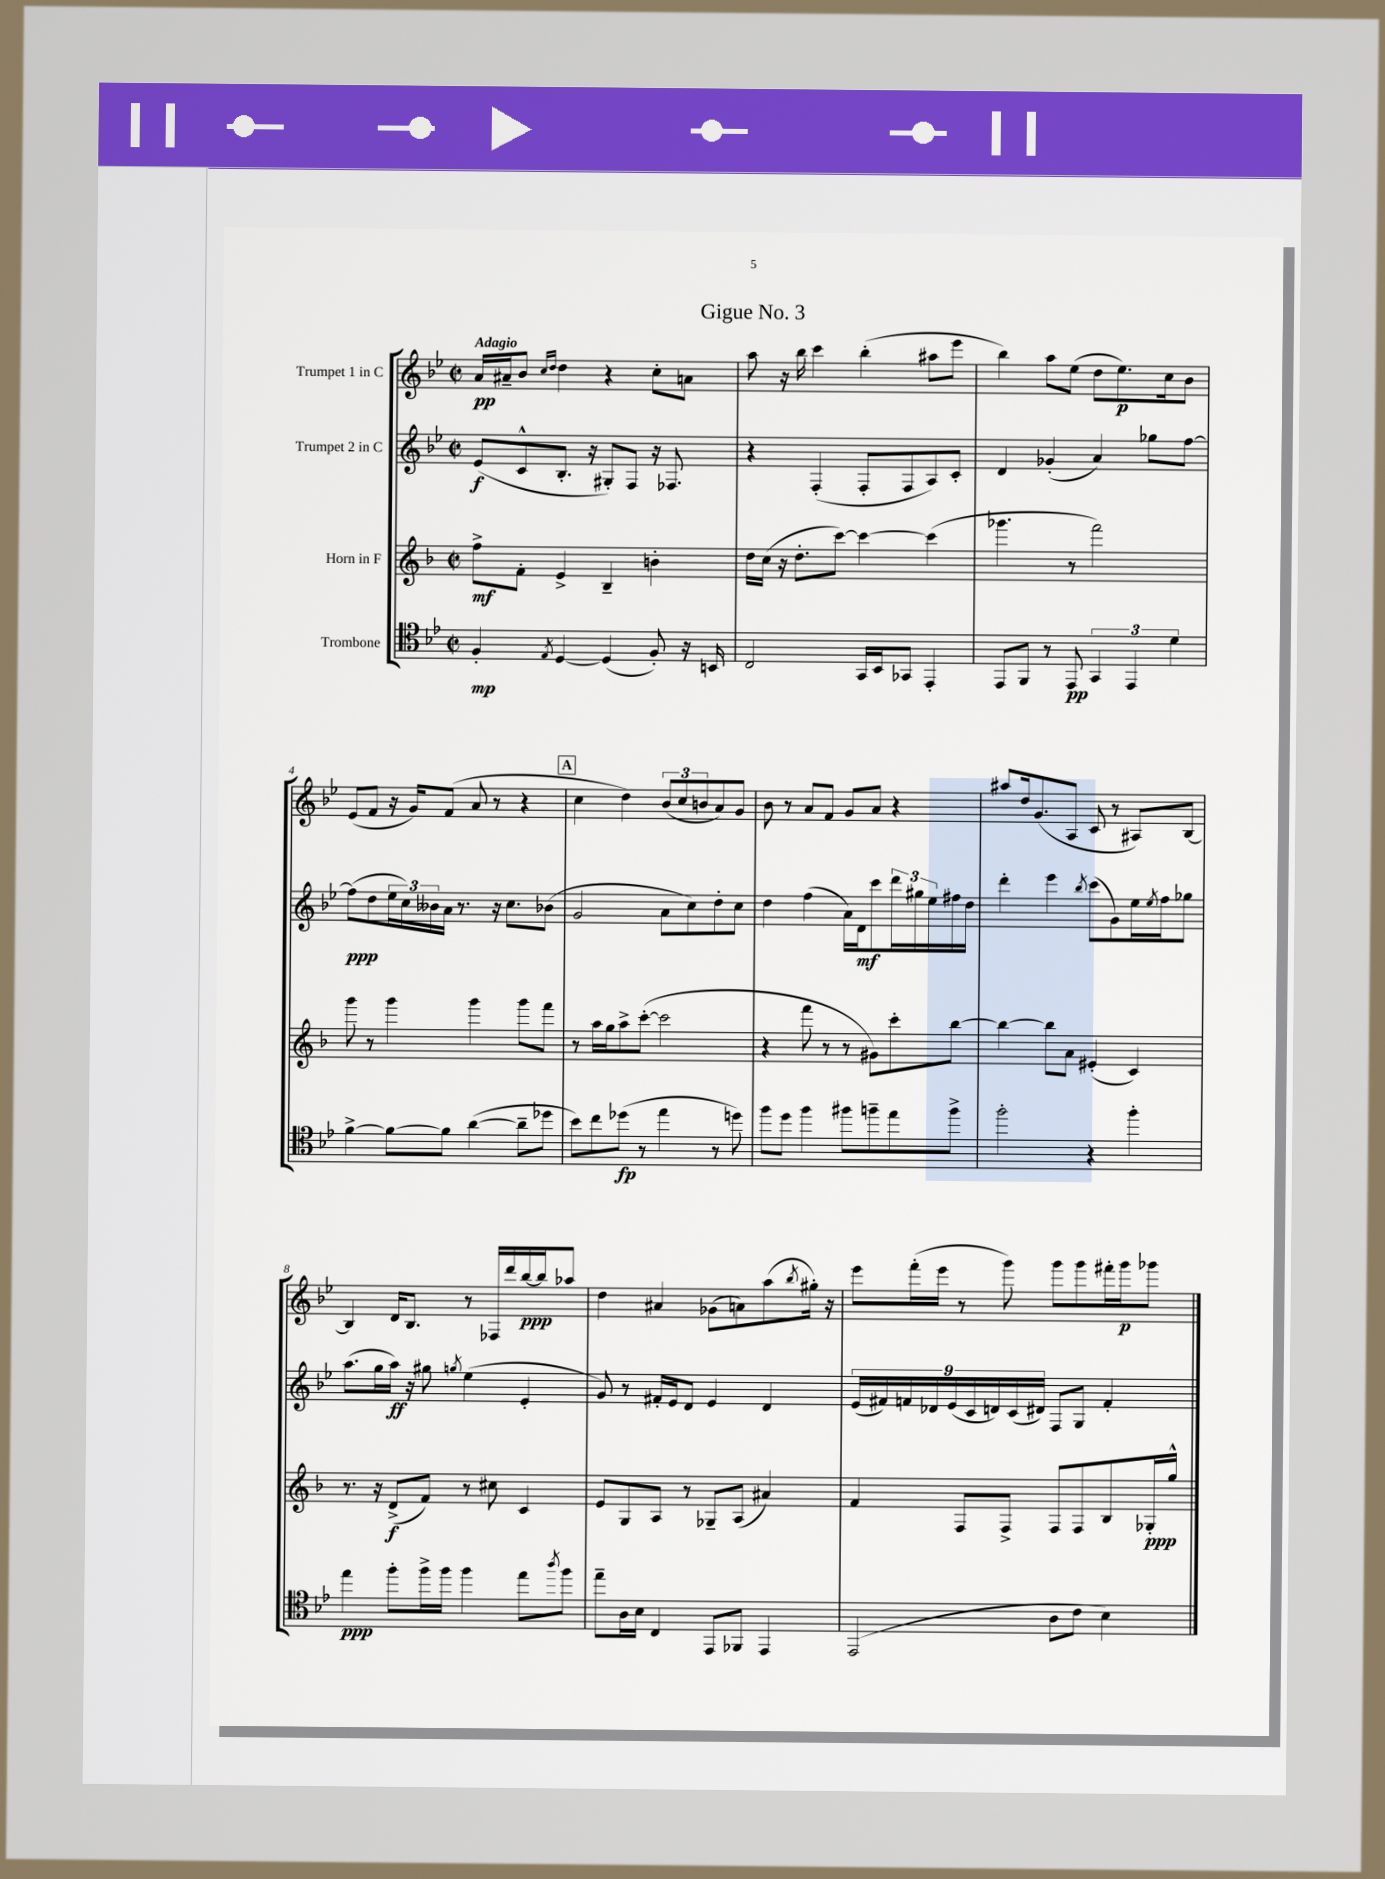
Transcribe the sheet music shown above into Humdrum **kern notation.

**kern	**kern	**kern	**kern
*staff4	*staff3	*staff2	*staff1
*clefC4	*clefG2	*clefG2	*clefG2
*k[b-e-]	*k[b-]	*k[b-e-]	*k[b-e-]
*M2/2	*M2/2	*M2/2	*M2/2
*met(c|)	*met(c|)	*met(c|)	*met(c|)
4F'/	8ff^\L	(8e-/L	16a/LL
.	.	.	16a#~/J
.	8f'\J	8c^^/	8b-/J
.	.	.	16qqcc/LL
8qE-/	.	.	16qqdd/JJ
[4D/	4e^/	8.B-'/J	4dd\
.	.	16r	.
(4D/]	4B-~/	8G#'/L)	4r
.	.	8F/J	.
8F'/)	4b'\	16r	8cc'\L
.	.	8.F-/	.
16r	.	.	8a\J
16BB/	.	.	.
=	=	=	=
2C/	16dd\LL	4r	8aa\
.	(16cc\JJ	.	.
.	16r	.	16r
.	8.dd'\L	.	16bb-\
.	.	(4F'/	4ccc\
.	[8ccc\J)	.	.
16GG/LL	4ccc\_	8F'/L	(4bb-'\
16BB-/J	.	.	.
8GG-/J	.	8F/	.
4EE-'/	(4ccc\]	8A/)	8aa#\L
.	.	8c'/J	8eee-\J
=	=	=	=
8EE-/L	4.ggg-\	4d/	4bb-\)
8FF/J	.	.	.
8r	.	(4g-'/	8aa\L
8EE-/	8r	.	(8ee-\J
6GG/	2fff\)	4a/)	8dd\L
.	.	.	8.ee-\)
6EE-/	.	.	.
.	.	8gg-\L	.
.	.	.	16cc\k
6d\	.	.	.
.	.	[8ff\J	8b-\J
=	=	=	=
[4f^\	8ggg\	(8ff\]L	(8e-/L
.	8r	8dd\	8f/J
8f\_L	4ggg\	24ee-\L	16r
.	.	24cc\)	.
.	.	.	16g/LK)
.	.	24b--\	.
8f\]J	.	16a\JJ	(8f/J
.	.	8.r	.
([4a\	4ggg\	.	8a/
.	.	16r	8r
.	.	8.cc\L	.
8a~\]L	8ggg\L	.	4r
8dd-\J	8fff\J	(8b-\J	.
=	=	=	=
8b-\L)	8r	2g/	4cc\
8cc\	16aa\LL	.	.
.	16gg\J	.	.
(8dd-\J	8aa^\	.	4dd\)
8r	([8ccc'\J	.	.
4ee-\	2ccc\]	8a\L	(12b-/L
.	.	.	12cc/
.	.	8cc\)	.
.	.	.	12b/
8r	.	8dd'\	8a/)
8dd\)	.	8cc\J	8g/J
=	=	=	=
8ff\L	4r	4dd\	8b-\
8dd\J	.	.	8r
4ff\	8fff\	(4ff\	8a/L
.	8r	.	8f/J
8ff#\L	8r	16a\LL)	8g/L
.	.	16d\J	.
8ff~\	8g#\L)	8ccc\	8a/J
8ee-\	8ccc'\	24ddd\L	4r
.	.	24gg#\	.
.	.	24ee-\	.
8ff^\J	[8bb-\J	16ff#\	.
.	.	16dd\JJ	.
=	=	=	=
2ff'\	4bb-\_	4ddd'\	8aa#/L
.	.	.	16dd/k
.	.	.	(8.g/
.	8bb-\]L	4eee-\	.
.	8a\J	.	8A/J
.	.	8qbb-/	.
4r	(4e#'/	(8ccc\L	8c/
.	.	8g\)	8r
4ff'\	4c/)	16ee-\L	8A#/L)
.	.	8qee-/	.
.	.	16ff\J	.
.	.	8gg-\J	[8B-/J
=	=	=	=
4ee-\	8.r	(8.aa\L	4B-/]
.	16r	16gg\L	.
8ff'\L	(8d^/L	16aa\JJ)	16d/LK
.	.	16r	8.B-/J
16ff^\L	8f/J)	8gg#\	.
16ff\JJ	.	.	.
.	.	8qgg/	.
4ff\	8r	(4ee-\	8r
.	8cc#\	.	16F-/LL
.	.	.	16ddd/
8ee-\L	4c/	4e-'/	[16bb-/
.	.	.	16bb-/]J
8qaa/	.	.	.
8ff\J	.	.	8aa-/J
=	=	=	=
8ee-~\L	8e/L	8g/)	4dd\
16A\L	8G/	8r	.
16B-\JJ	.	.	.
4C/	8A/J	16f#'/LL	4a#/
.	.	16e-/J	.
.	8r	8d/J	.
8EE-/L	8G-~/L	4e-/	(8g-\L
8FF-/J	(8A/J	.	8a\)
4EE-/	4a#/)	4d/	(8aa\
.	.	.	8qbb-/
.	.	.	16gg#'\Jk)
.	.	.	16r
=	=	=	=
(2EE-/	4f/	(18e-/LL	8eee-\L
.	.	18f#/)	.
.	.	18f/	.
.	.	.	(16fff'\L
.	.	18d-/	.
.	.	.	16eee-\JJ
.	.	(18e-/	.
.	8F/L	.	8r
.	.	18c/	.
.	.	18d/)	.
.	8F^/J	.	8ggg\)
.	.	(18c/	.
.	.	18d#/JJ)	.
8A\L	8F/L	8F/L	8ggg\L
8c\J	8F/	8G/J	8ggg\
4B-\)	8B-/	4f'/	16fff#'\L
.	.	.	16ggg\J
.	16G-'/L	.	8ggg-\J
.	16gg^^/JJ	.	.
==	==	==	==
*-	*-	*-	*-
